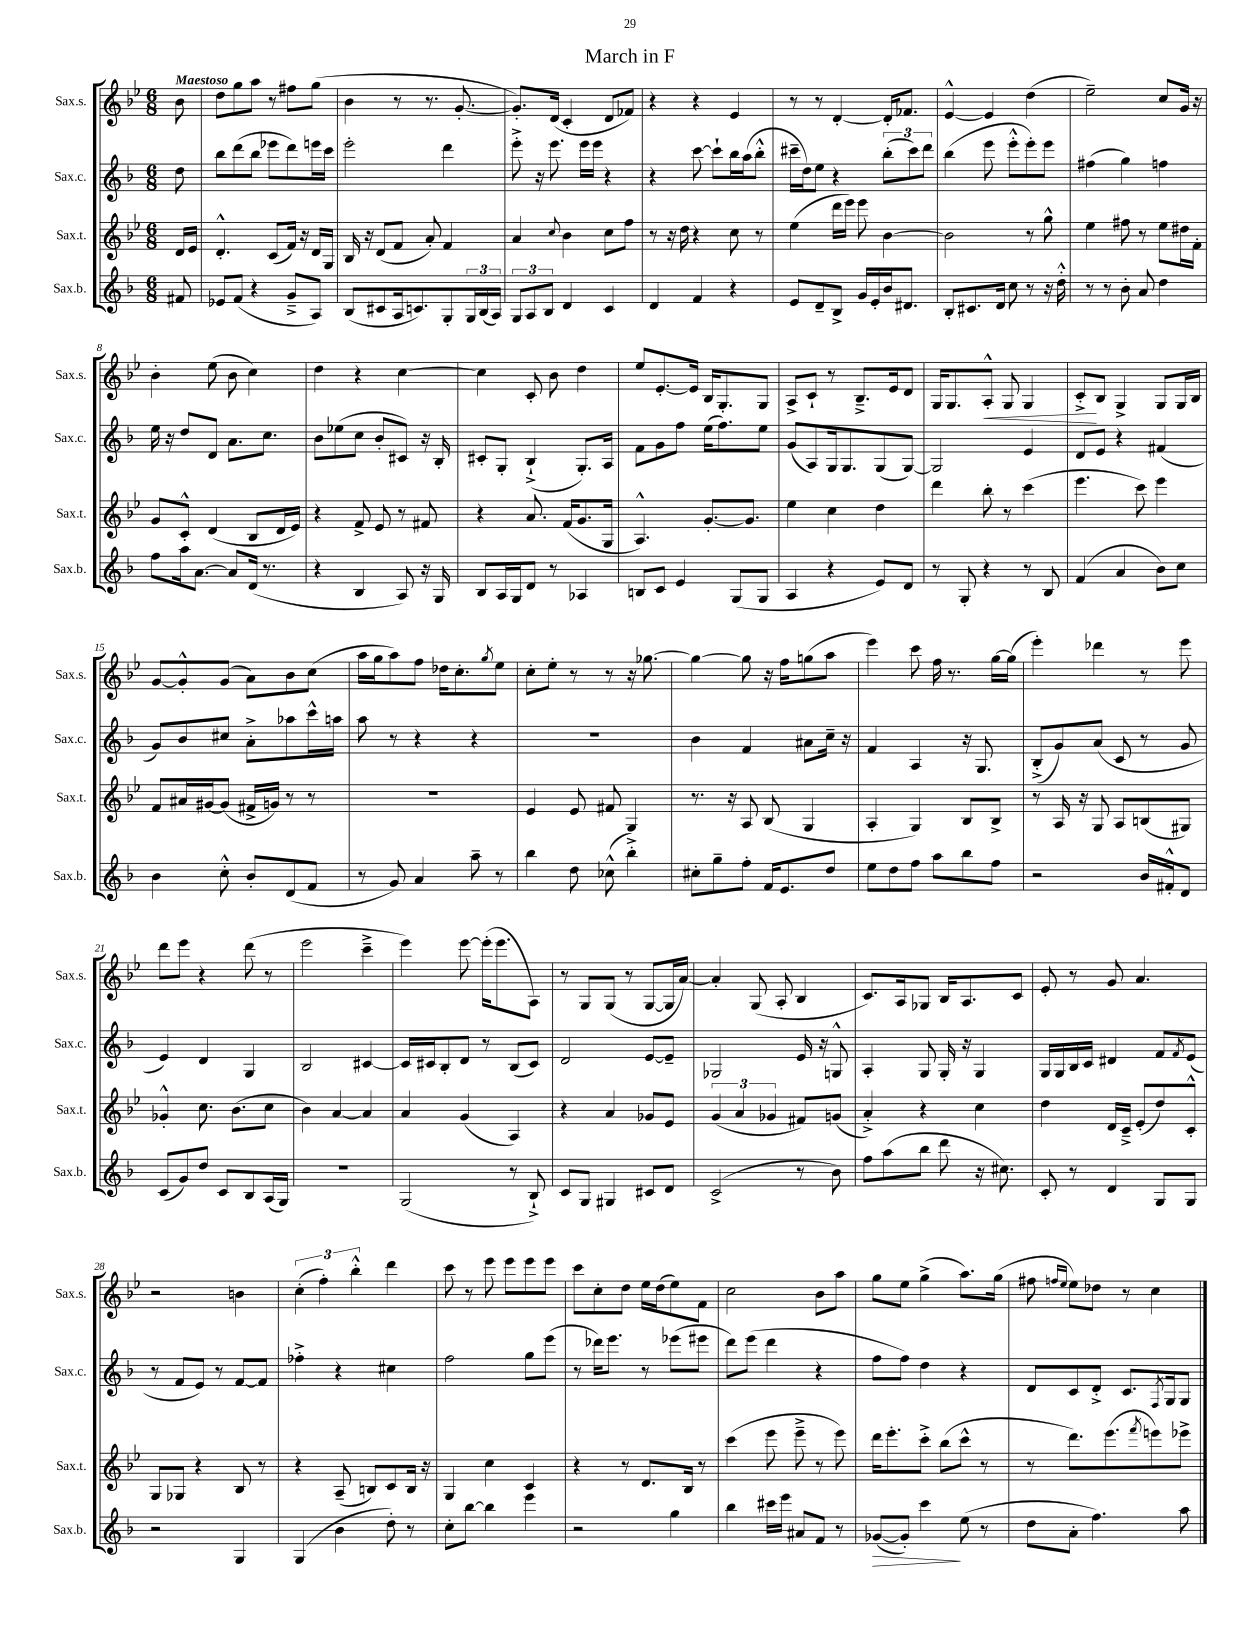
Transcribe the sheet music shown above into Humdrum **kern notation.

**kern	**kern	**kern	**kern
*staff4	*staff3	*staff2	*staff1
*clefG2	*clefG2	*clefG2	*clefG2
*k[b-]	*k[b-e-]	*k[b-]	*k[b-e-]
*M6/8	*M6/8	*M6/8	*M6/8
8f#	16d	8dd	8b-
.	16e-	.	.
=	=	=	=
8e-	4.d'^^	8bb-	8dd
(8f	.	(8ddd	8gg
4r	.	8bb-	8aa
.	(8c	8eee-	8r
8g~^	16f)	8ddd)	8ff#
.	16r	.	.
8A)	16d	16eee	(8gg
.	16G	16ccc	.
=	=	=	=
(8B-	16B-	2eee'	4b-
.	16r	.	.
8c#	(8d	.	.
16A	8f	.	8r
8.c)	.	.	.
.	8a')	.	8.r
8G'	4f	4ddd	.
.	.	.	[8.g'
24G	.	.	.
(24B-	.	.	.
24A)	.	.	.
=	=	=	=
12G	4a	8eee'^	8.g'])
12A	.	.	.
.	.	16r	.
12B-	.	.	.
.	.	8.eee	(16d
.	8qqcc	.	.
4d	4b-	.	4c'
.	.	16eee	.
.	.	16eee	.
4c	8cc	4r	8d
.	8ff	.	8f-)
=	=	=	=
4d	8r	4r	4r
.	16r	.	.
.	16dd	.	.
4f	4r	[8ccc	4r
.	.	8ccc`]	.
4r	8cc	16bb-	4e-
.	.	(16aa	.
.	8r	8bb-'^^	.
=	=	=	=
8e	(4ee-	16ccc#~	8r
.	.	16dd)	.
8d~	.	8ee	8r
8B-^	16ddd	4r	[4d'
.	16eee-)	.	.
16g	8eee-	.	.
16e'	.	.	.
16b-	[4b-	(12bb-'	16d']
8.d#	.	.	8.f-
.	.	12ccc#)	.
.	.	12ddd	.
=	=	=	=
8B-'	2b-]	(4bb-	[4e-^^
8.c#	.	.	.
.	.	8eee	4e-]
16d	.	.	.
8cc	.	8eee'^^	.
8r	8r	8eee')	(4dd
16r	8gg^^	8eee	.
16dd'^^	.	.	.
=	=	=	=
8r	4ee-	(4ff#	2ee-~)
8r	.	.	.
8b-'	8ff#	4gg)	.
8a	8r	.	.
4dd	8ee-	4ff	8cc
.	16dd#	.	16g
.	16f'	.	16r
=	=	=	=
8ff	8g	16ee	4b-'
.	.	16r	.
16aa	8c'^^	8dd	.
[8.a	.	.	.
.	(4d	8d	(8ee-
8a]	.	8.a	8b-
(16d	8B-	.	4cc)
8.r	.	8.cc	.
.	16d	.	.
.	16e-)	.	.
=	=	=	=
4r	4r	8b-	4dd
.	.	(8ee-	.
4B-	8f^	8cc	4r
.	8e-	8b-'	.
8A)	8r	8c#)	[4cc
16r	8f#	16r	.
16G	.	16B-'	.
=	=	=	=
8B-	4r	8c#'	4cc]
16A	.	8G'	.
16G	.	.	.
8d	8.a	(4B-`^	8c'
8r	.	.	8b-
.	(16f	.	.
4A-	8.g	8.G')	4dd
.	16G	16A	.
=	=	=	=
8B	4.A^^)	8f	8ee-
8c	.	8g	[8.e-'
4e	.	8ff	.
.	.	.	16e-]
.	[8.g'	(16ee	16B-
.	.	8.ff)	8.G'
(8G	.	.	.
.	8.g]	.	.
8G	.	8ee	8G
=	=	=	=
4A	4ee-	(8g	8A^
.	.	8A)	8c`
4r	4cc	16G	8r
.	.	8.G	.
.	.	.	8.B-~^
8e)	4dd	(8G	.
.	.	.	16e-
8d	.	[8G)	8d
=	=	=	=
8r	4ddd	2G]	16G
.	.	.	8.G
8G'	.	.	.
4r	8bb-'	.	8A'^^
.	8r	.	8G
8r	(4ccc	4e	4G
8B-	.	.	.
=	=	=	=
(4f	4.eee-	8d	8c'^
.	.	8e	8B-
4a	.	4r	4G^
.	8ccc)	.	.
8b-)	4eee-	(4f#	8G
8cc	.	.	16G
.	.	.	16B-
=	=	=	=
4b-	8f	8g)	[8g
.	16a#	8b-	8g'^^]
.	[16g#	.	.
8cc'^^	(8g#]	8cc#	(8g
8b-'	16f#^	8a'^	8a)
.	16g)	.	.
(8d	8r	8aa-	8b-
8f	8r	16ccc^^	(8cc
.	.	16aa	.
=	=	=	=
8r	2.r	8aa	16aa
.	.	.	16gg
8g)	.	8r	8aa)
4a	.	4r	8ff
.	.	.	16dd-
.	.	.	8.cc'
8aa~	.	4r	.
.	.	.	8qgg
8r	.	.	8ee-
=	=	=	=
4bb-	4e-	2.r	8cc'
.	.	.	8ee-'
8dd	8e-	.	8r
(8cc-^^	8f#	.	8r
4bb-'^)	4G	.	16r
.	.	.	[8.gg-
=	=	=	=
8cc#'	8.r	4b-	4gg-_
8gg~	.	.	.
.	16r	.	.
8ff'	8A	4f	8gg-]
16f	(8B-	.	16r
8.e	.	.	16ff
.	4G	8a#	(8gg
8dd	.	16cc~	8aa
.	.	16r	.
=	=	=	=
8ee	4A'	4f	4eee-)
8dd	.	.	.
8ff	4G)	4A	8ccc
8aa	.	.	16ff
.	.	.	8.r
8bb-	8B-	16r	.
.	.	8.G	.
8ff	8B-^	.	[16gg
.	.	.	(16gg]
=	=	=	=
2r	8r	(8B-'^	4eee-')
.	16A	8g)	.
.	16r	.	.
.	8G	(8a	4ddd-
.	8A	8c	.
16b-	(8B	8r	8r
16f#'^^	.	.	.
8d	8G#)	8g	8eee-
=	=	=	=
(8c	4g-'^^	4e)	8ddd
8g)	.	.	8eee-
8dd	8.cc	4d	4r
8c	.	.	.
.	(8.b-	.	.
8B-	.	4G	(8ddd
(16A	8cc	.	8r
16G)	.	.	.
=	=	=	=
2.r	4b-)	2B-	2eee-
.	[4a	.	.
.	4a]	[4c#	4ccc~^
=	=	=	=
(2G	4a	16c#]	4eee-)
.	.	16c#	.
.	.	8B-'	.
.	(4g	8d	[8eee-
.	.	8r	(16eee-']
.	.	.	8.eee-
8r	4A)	(8B-	.
8B-`^)	.	8c#)	8A)
=	=	=	=
8c	4r	2d	8r
8G	.	.	8G
4G#	4a	.	(8G
.	.	.	8r
8c#	8g-	[8e	[8G
8d	8e-	8e~]	16G]
.	.	.	[16a)
=	=	=	=
(2c^	(6g	2G-	4a']
.	6a	.	.
.	.	.	(8G
.	6g-	.	.
.	.	.	8A'
8r	8f#)	16e	4B-
.	.	16r	.
8b-)	(8g	8G^^	.
=	=	=	=
8ff	4a'^)	4A'	8.c)
(8aa	.	.	.
.	.	.	16A
8bb-	4r	8G	8G-
8ddd	.	16G'	16B-
.	.	16r	8.A
16r	4cc	4G	.
8.cc#)	.	.	.
.	.	.	8c
=	=	=	=
8c'	4dd	16G	8e-'
.	.	16G	.
8r	.	16B-	8r
.	.	16c	.
4d	16d	4d#	8g
.	16c~^	.	.
.	(8e-'	.	4.a
8G	8dd)	8f	.
.	.	8qf	.
8G	8c'^^	(8e	.
=	=	=	=
2r	8G	8r	2r
.	8G-	8f	.
.	4r	8e)	.
.	.	8r	.
4G	8B-	[8f	4b
.	8r	8f]	.
=	=	=	=
(4G	4r	4ff-'^	(6cc'
.	.	.	6ff')
4b-	(8A~	4r	.
.	.	.	6bb-'^^
.	8B)	.	.
8dd')	8c	4cc#	4ddd
8r	16B	.	.
.	16r	.	.
=	=	=	=
8cc'	4G	2ff	8ccc
[8bb-	.	.	8r
4bb-]	4cc	.	8eee-
.	.	.	8eee-
4eee	4c	8gg	8eee-
.	.	(8eee	8eee-
=	=	=	=
2r	4r	8r	8ccc
.	.	16ddd-)	8cc'
.	.	8.eee	.
.	8r	.	8dd
.	8.d	8r	16ee-
.	.	.	(16dd
4gg	.	(8eee-	8ee-)
.	16B-	.	.
.	8r	8eee#	8f
=	=	=	=
4bb-	(4ccc	8ddd)	2cc
.	.	(8eee	.
16ccc#	8eee-	4ddd	.
16eee	.	.	.
8a#	8eee-~^	.	.
8f	8r	4r	8b-
8r	8eee-)	.	8aa
=	=	=	=
([8g-	16ddd	8ff	8gg
.	8.eee-'	.	.
8g-'])	.	8ff)	8ee-
4ccc	8ccc'^	4dd	(4gg^
.	(8bb-	.	.
(8ee	8ccc^^	4r	8.aa)
8r	8r	.	.
.	.	.	(16gg
=	=	=	=
8dd	8r	8d	8ff#
.	.	.	16qqff
.	.	.	16qqee-
8a'	8.ddd)	8c	8ee-)
4.ff)	.	8d'^	8dd-
.	(8.eee-	.	.
.	.	8.c	8r
.	8qfff	.	.
.	8eee)	.	4cc
.	.	8qF	.
.	.	16G	.
8aa	8eee-^	8G	.
==	==	==	==
*-	*-	*-	*-
